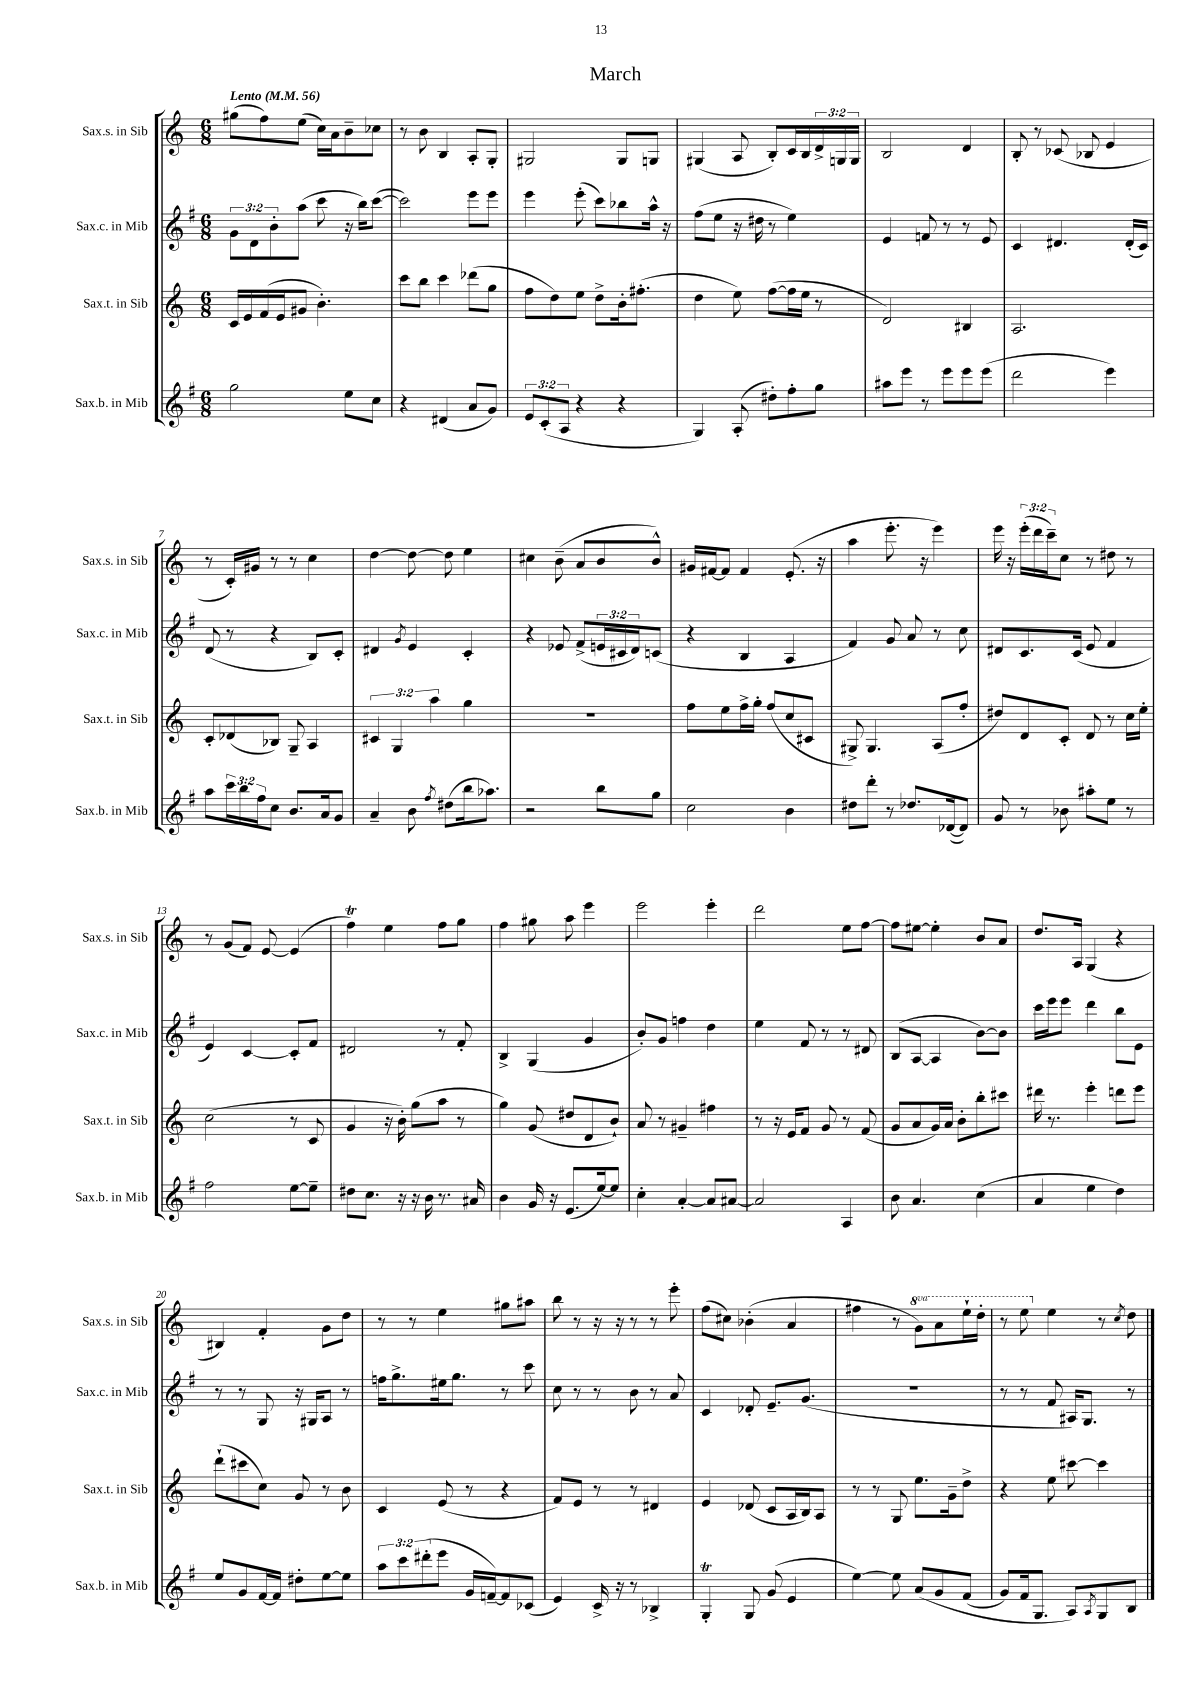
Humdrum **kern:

**kern	**kern	**kern	**kern
*staff4	*staff3	*staff2	*staff1
*clefG2	*clefG2	*clefG2	*clefG2
*k[f#]	*k[]	*k[f#]	*k[]
*M6/8	*M6/8	*M6/8	*M6/8
*MM56	*MM56	*MM56	*MM56
2gg	16c	12g	(8gg#
.	16e	.	.
.	.	12d	.
.	(16f	.	8ff)
.	.	12b'	.
.	16e	.	.
.	8g#	(8aa	(8ee
.	4.b')	8ccc	16cc)
.	.	.	16a
8ee	.	16r	8b~
.	.	16bb)	.
8cc	.	([8ccc	8cc-
=	=	=	=
4r	8ccc	2ccc])	8r
.	8bb	.	8b
(4d#	4ccc	.	4B
8a	(8ddd-	8eee	8A'
8g)	8gg	8eee	8G'
=	=	=	=
12e	8ff	4eee	2G#
(12c'	.	.	.
.	8dd)	.	.
12A	.	.	.
4r	8ee	(8eee'	.
.	8dd^	8ccc)	.
4r	16b'	8bb-	8G#
.	(8.ff#'	.	.
.	.	16aa^^	8G
.	.	16r	.
=	=	=	=
4G)	4dd	(8ff#	(4G#
.	.	8ee	.
(8A'	8ee)	16r	8A
.	.	16dd#	.
8dd#')	([8ff	8r	8B')
8ff#'	16ff]	4ee)	16c
.	16ee	.	16B
8gg	8r	.	24d^
.	.	.	24G
.	.	.	24G
=	=	=	=
8aa#	2d)	4e	2B
8eee	.	.	.
8r	.	8f	.
8eee	.	8r	.
8eee	4B#	8r	4d
(8eee	.	8e	.
=	=	=	=
2ddd	2.A	4c	8B'
.	.	.	8r
.	.	4.d#	(8c-
.	.	.	8B-
4eee)	.	.	4e
.	.	(16d#'	.
.	.	16c)	.
=	=	=	=
8aa	8c'	(8d	8r
24ccc	(8d-	8r	16c')
24bb	.	.	.
.	.	.	16g#
24ff#	.	.	.
8cc	8B-)	4r	8r
8.b	8G~	.	8r
.	4A	8B)	4cc
16a	.	.	.
8g	.	8c'	.
=	=	=	=
4a~	6c#	4d#	[4dd
.	6G	.	.
.	.	8qg	.
8b	.	4e	8dd_
.	6aa	.	.
8qff#	.	.	.
(8dd#	.	.	8dd]
16bb	4gg	4c'	4ee
8.aa-)	.	.	.
=	=	=	=
2r	2.r	4r	4cc#
.	.	8e-	(8b~
.	.	(8f#^	8a
8bb	.	24e	8b
.	.	24c#	.
.	.	24d)	.
8gg	.	(8c	8b^^)
=	=	=	=
2cc	8ff	4r	16g#
.	.	.	[16f#
.	8ee	.	8f#]
.	16ff^	4B	4f#
.	16gg'	.	.
.	(8ff	.	.
4b	8cc	4A	(8.e'
.	8c#	.	.
.	.	.	16r
=	=	=	=
8dd#	8G#^)	4f#)	4aa
8ddd'	4.G#	.	.
8r	.	8g	8.eee'
8.dd-	.	8a	.
.	.	.	16r
.	(8A	8r	4eee)
([16d-	.	.	.
8d-])	8ff'	8cc	.
=	=	=	=
8g	8dd#)	8d#	16eee
.	.	.	16r
8r	8d	8.c	(24eee'
.	.	.	24ddd
.	.	.	24ccc~)
8b-	8c'	.	8cc
.	.	(16c	.
8aa#'	8d	8e	8r
8ee	8r	4f#	8dd#
8r	16cc	.	8r
.	16ee'	.	.
=	=	=	=
2ff#	(2cc	4e)	8r
.	.	.	(8g
.	.	[4c	8f)
.	.	.	[8e
[8ee	8r	8c']	(4e]
8ee~]	8c	8f#	.
=	=	=	=
8dd#	4g	2d#	4ff)
8.cc	.	.	.
.	16r	.	4ee
16r	16b')	.	.
16r	(8gg	.	.
16b	.	.	.
8.r	8aa	8r	8ff
.	8r	8f#'	8gg
16a#	.	.	.
=	=	=	=
4b	4gg)	4B^	4ff
16g	(8g	(4G	8gg#
16r	.	.	.
(8.e	8dd#	.	8aa
.	8d	4g	4eee
[16ee)	.	.	.
8ee]	8b`)	.	.
=	=	=	=
4cc'	8a	8b')	2eee
.	8r	8g	.
[4a'	4g#~	4ff	.
8a]	4ff#	4dd	4eee'
[8a#	.	.	.
=	=	=	=
2a#]	8r	4ee	2ddd
.	16r	.	.
.	16e	.	.
.	8f	8f#	.
.	8g	8r	.
4A	8r	8r	8ee
.	(8f	8d#	[8ff
=	=	=	=
8b	8g	(8B	8ff]
4.a	8a	[8A	[8ee#
.	16g)	4A]	4ee#']
.	16a	.	.
.	8b'	.	.
(4cc	8bb'	[8b)	8b
.	8ccc#	8b]	8a
=	=	=	=
4a	16ddd#	16ccc	8.dd
.	8.r	16eee	.
.	.	8eee	.
.	.	.	16A
4ee	4eee'	4ddd	(4G
4dd)	8ddd	8bb	4r
.	8eee	8e	.
=	=	=	=
8ee	(8ddd`	8r	4B#)
8g	8ccc#	8r	.
[16f#	8cc)	8G	4f'
16f#]	.	.	.
8dd#'	8g	16r	.
.	.	16G#	.
[8ee	8r	8A	8g
8ee]	8b	8r	8dd
=	=	=	=
12aa	4c	16ff	8r
.	.	8.gg^	.
12ccc	.	.	.
.	.	.	8r
(12ddd#'	.	.	.
8eee	(8e	16ee#	4ee
.	.	8.gg	.
16g	8r	.	.
[16f~)	.	.	.
8f]	4r	8r	8gg#
(8c-	.	8ccc	8aa#
=	=	=	=
4e)	8f)	8cc	8bb
.	8e	8r	8r
16c^	8r	8r	16r
16r	.	.	16r
8r	8r	8b	8r
4B-^	4d#	8r	8r
.	.	8a	8eee'
=	=	=	=
4G'	4e	4c	(8ff
.	.	.	8cc#)
8G	(8d-	8d-'	(4b-'
(8g	8c	8.e~	.
4e	16A	.	4a
.	16B)	(8.g	.
.	8A	.	.
=	=	=	=
[4ee)	8r	2.r	4ff#
.	8r	.	.
8ee]	8G	.	8r
&(8a	8.ee	.	8gg)
8g	.	.	8aa
.	16g~	.	.
(8f#	8dd^	.	16eee`
.	.	.	16ddd'
=	=	=	=
8g)	4r	8r	8r
16f#	.	8r	8eee
8.G	.	.	.
.	8ee	8f#	4ee
8A&)	[8ccc#	16A#)	.
.	.	8.G	.
8qA	.	.	.
8G	4ccc#]	.	8r
.	.	.	8qcc
8B	.	8r	8dd
==	==	==	==
*-	*-	*-	*-
